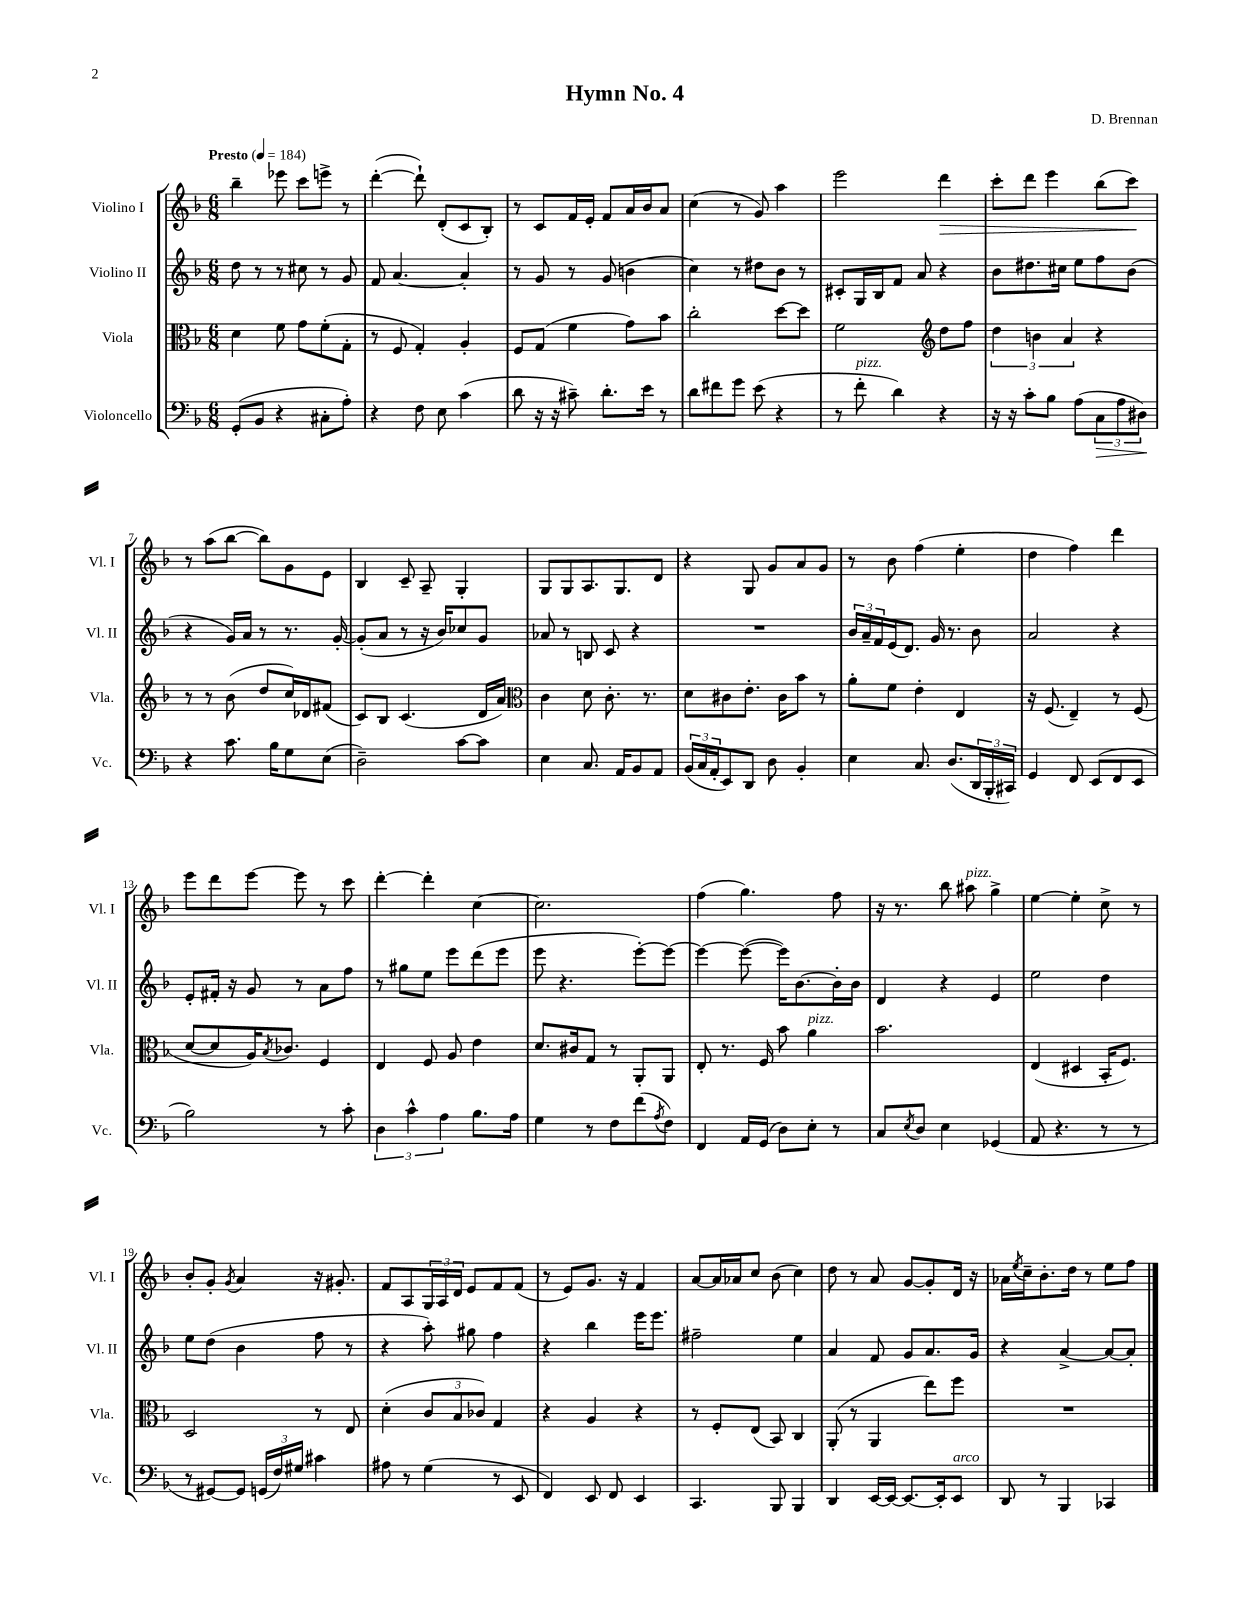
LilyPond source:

\header { title = "Hymn No. 4" composer = "D. Brennan" }
<<
\new StaffGroup <<
\new Staff = "s0" \with { instrumentName = "Violino I" shortInstrumentName = "Vl. I" } {
    \clef treble \key f \major \numericTimeSignature \time 6/8 \tempo "Presto" 4 = 184
    bes''4-- ees'''8 c'''8 e'''8-> r8 |
    d'''4~-.( d'''8-!) d'8-.( c'8 bes8-.) |
    r8 c'8 f'16 e'16-. f'8 a'16 bes'16 a'8 |
    c''4( r8 g'8) a''4 |
    e'''2 d'''4\> |
    c'''8-. d'''8 e'''4 bes''8( c'''8\!) |
    r8 a''8( bes''8~ bes''8) g'8 e'8 |
    bes4 c'8-- a8-- g4-. |
    g8 g8 a8. g8. d'8 |
    r4 g8 g'8 a'8 g'8 |
    r8 bes'8 f''4( e''4-. |
    d''4 f''4) d'''4 |
    e'''8 d'''8 e'''8~ e'''8 r8 c'''8 |
    d'''4~-. d'''4-. c''4~ |
    c''2. |
    f''4( g''4.) f''8 |
    r16 r8. bes''8 ais''8^\markup { \italic "pizz." } g''4-> |
    e''4~ e''4-. c''8-> r8 |
    bes'8-. g'8-. \acciaccatura { g'8 } a'4 r16 gis'8.-. |
    f'8 a8 \tuplet 3/2 { g16 a16 d'16 } e'8 f'8 f'8( |
    r8 e'8) g'8. r16 f'4 |
    a'8~ a'16 aes'16 c''8 bes'8( c''4) |
    d''8 r8 a'8 g'8~ g'8-. d'16 r16 |
    aes'16 \acciaccatura { e''8 } c''16-- bes'8.-. d''16 r8 e''8 f''8 \bar "|." |
}
\new Staff = "s1" \with { instrumentName = "Violino II" shortInstrumentName = "Vl. II" } {
    \clef treble \key f \major \numericTimeSignature \time 6/8
    d''8 r8 r8 cis''8 r8 g'8 |
    f'8 a'4.~ a'4-. |
    r8 g'8 r8 g'8( b'4 |
    c''4) r8 dis''8 bes'8 r8 |
    cis'8-. g16 bes16 f'8 a'8 r4 |
    bes'8 dis''8. cis''16 e''8 f''8 bes'8( |
    r4 g'16) a'16 r8 r8. g'16~-. |
    g'8-.( a'8 r8 r16 bes'16) ces''8 g'8 |
    aes'8 r8 b8 c'8 r4 |
    R2. |
    \tuplet 3/2 { bes'16 a'16-- f'16 } e'16( d'8.) g'16 r8. bes'8 |
    a'2 r4 |
    e'8-. fis'16-. r16 g'8 r8 a'8 f''8 |
    r8 gis''8 e''8 e'''8 d'''8( e'''8 |
    e'''8 r4. e'''8~-.) e'''8~ |
    e'''4~ e'''8~( e'''16) bes'8.~ bes'16-. bes'16 |
    d'4 r4 e'4 |
    e''2 d''4 |
    e''8 d''8( bes'4 f''8 r8 |
    r4 a''8-.) gis''8 f''4 |
    r4 bes''4 e'''16 e'''8. |
    fis''2-- e''4 |
    a'4 f'8 g'8 a'8. g'16 |
    r4 a'4~-> a'8~ a'8-. \bar "|." |
}
\new Staff = "s2" \with { instrumentName = "Viola" shortInstrumentName = "Vla." } {
    \clef alto \key f \major \numericTimeSignature \time 6/8
    d'4 f'8 g'8 f'8-.( g8-. |
    r8 f8 g4-.) a4-. |
    f8 g8( f'4 g'8) bes'8 |
    c''2-. d''8~ d''8 |
    f'2 \clef treble d''8 f''8 |
    \tuplet 3/2 { d''4 b'4 a'4 } r4 |
    r8 r8 bes'8( d''8 c''16) des'16 fis'8( |
    c'8) bes8 c'4.( d'16 a'16) |
    \clef alto c'4 d'8 c'8.-. r8. |
    d'8 cis'8 e'8.-. cis'16 bes'8 r8 |
    a'8-. f'8 e'4-. e4 |
    r16 f8.( e4--) r8 f8( |
    d'8~ d'8 a16) \acciaccatura { bes8 } ces'8. f4 |
    e4 f8 a8 e'4 |
    d'8. cis'16 g8 r8 a,8-. a,8 |
    e8-. r8. f16 bes'8 a'4^\markup { \italic "pizz." } |
    bes'2. |
    e4( dis4 bes,16-. f8.) |
    d2 r8 e8 |
    d'4-.( \tuplet 3/2 { c'8 bes8 ces'8) } g4 |
    r4 a4 r4 |
    r8 f8-. e8( bes,8) c4 |
    a,8-.( r8 a,4 e''8) f''8 |
    R2. \bar "|." |
}
\new Staff = "s3" \with { instrumentName = "Violoncello" shortInstrumentName = "Vc." } {
    \clef bass \key f \major \numericTimeSignature \time 6/8
    g,8-.( bes,8 r4 cis8-. a8-.) |
    r4 f8 e8 c'4( |
    d'8 r16 r16 cis'8--) d'8.-. e'16 r8 |
    d'8 fis'8 g'8 e'8( r4 |
    r8 f'8-.^\markup { \italic "pizz." } d'4) r4 |
    r16 r16 c'8-. bes8 a8( \tuplet 3/2 { c8\> a8 dis8\!) } |
    r4 c'8. bes16 g8 e8( |
    d2--) c'8~ c'8 |
    e4 c8. a,16 bes,8 a,8 |
    \tuplet 3/2 { bes,16( c16 a,16-. } e,8) d,8 d8 bes,4-. |
    e4 c8. d8.( \tuplet 3/2 { d,16 bes,,16-. cis,16) } |
    g,4 f,8 e,8( f,8 e,8 |
    bes2) r8 c'8-. |
    \tuplet 3/2 { d4 c'4-^ a4 } bes8. a16 |
    g4 r8 f8 f'8( \acciaccatura { a8 } f8) |
    f,4 a,16 g,16( d8) e8-. r8 |
    c8 \acciaccatura { e8 } d8 e4 ges,4( |
    a,8 r4. r8 r8 |
    r8 gis,8~) gis,8 \tuplet 3/2 { g,16( f16) gis16 } cis'4 |
    ais8 r8 g4( r8 e,8 |
    f,4) e,8 f,8 e,4 |
    c,4. bes,,8 bes,,4 |
    d,4 e,16~ e,16~ e,8.~ e,16-. e,8^\markup { \italic "arco" } |
    d,8 r8 bes,,4 ces,4 \bar "|." |
}
>>
>>
